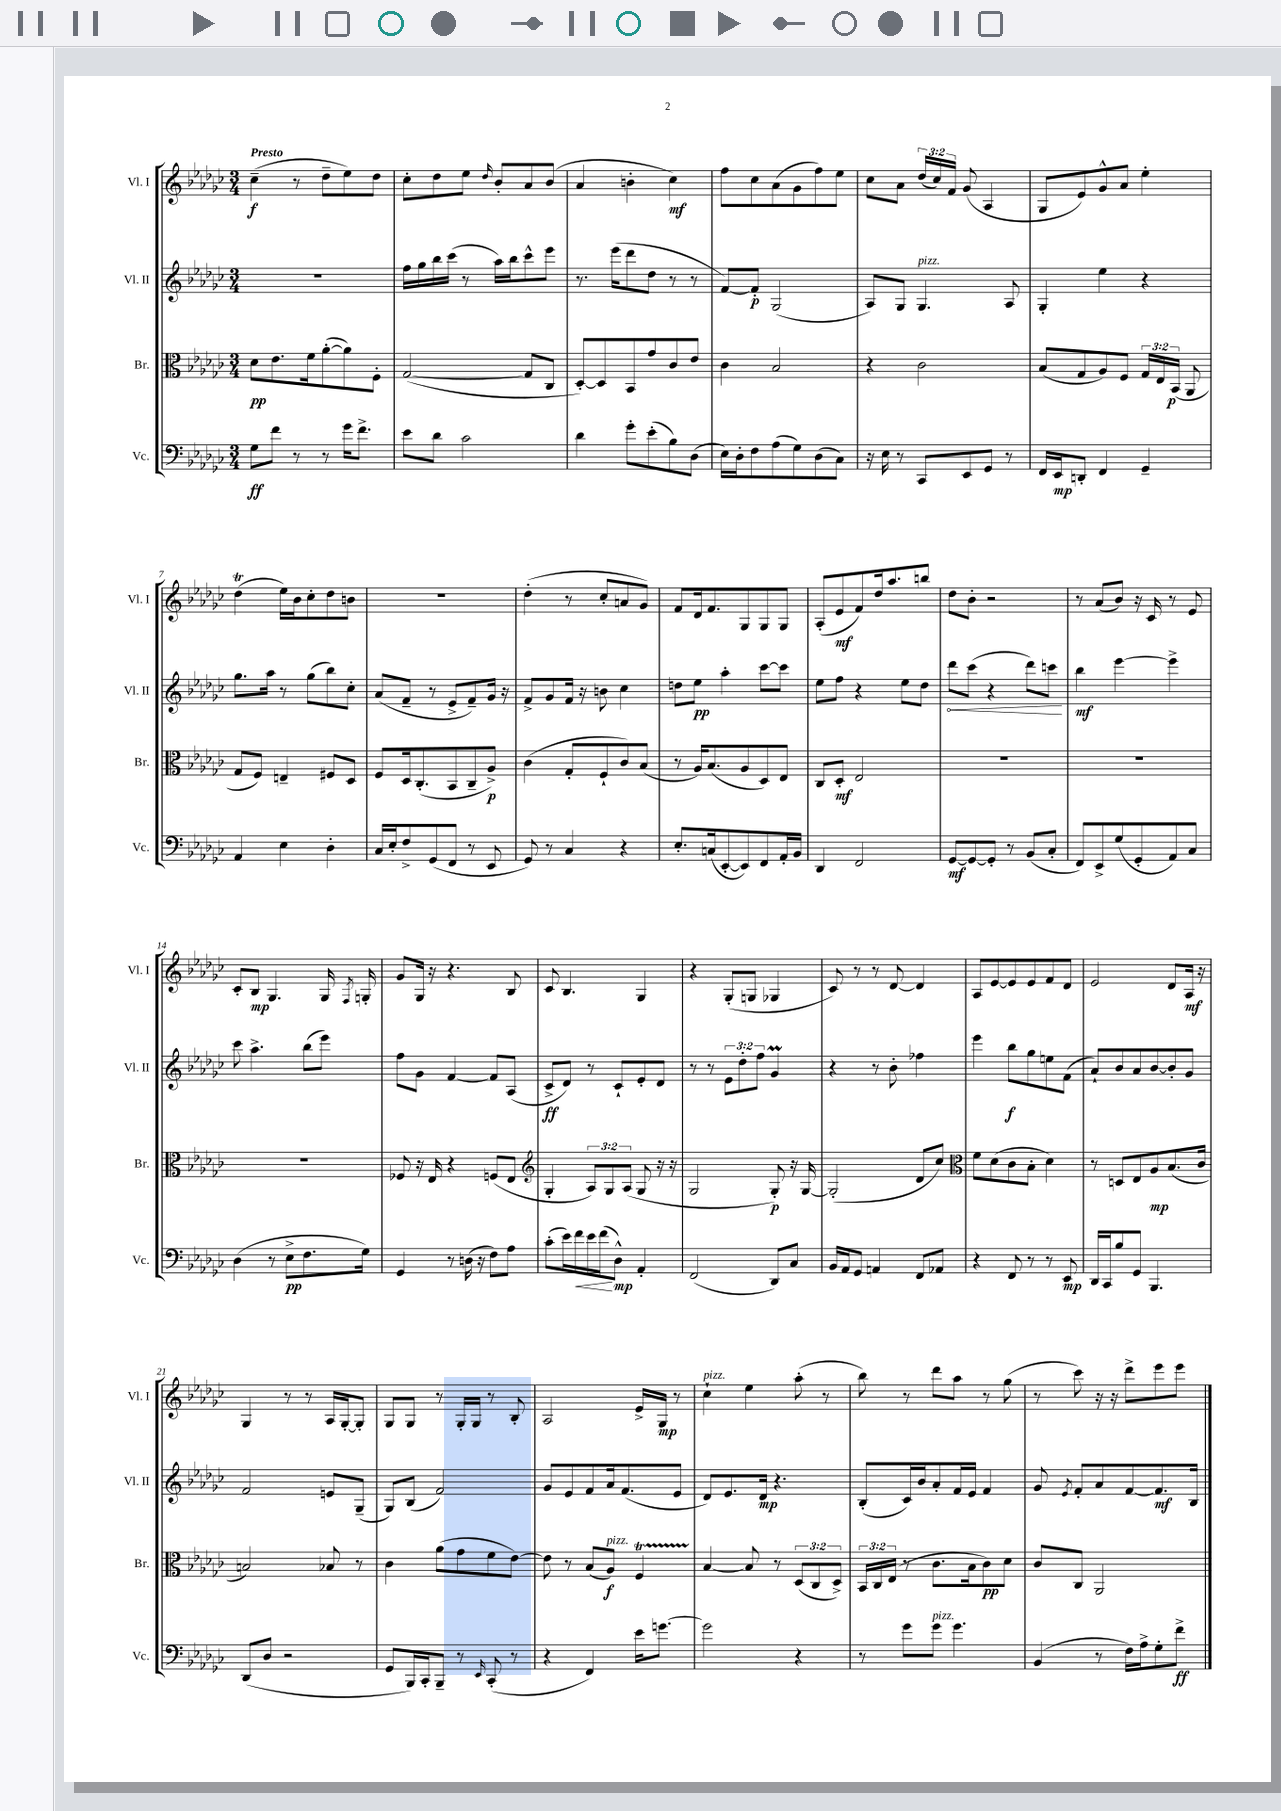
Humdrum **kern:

**kern	**dynam	**kern	**dynam	**kern	**dynam	**kern	**dynam
*part4	*part4	*part3	*part3	*part2	*part2	*part1	*part1
*staff4	*staff4	*staff3	*staff3	*staff2	*staff2	*staff1	*staff1
*I"Vc.	*	*I"Br.	*	*I"Vl. II	*	*I"Vl. I	*
*I'Vc.	*	*I'Br.	*	*I'Vl. II	*	*I'Vl. I	*
*clefF4	*	*clefC3	*	*clefG2	*	*clefG2	*
*k[b-e-a-d-g-c-]	*	*k[b-e-a-d-g-c-]	*	*k[b-e-a-d-g-c-]	*	*k[b-e-a-d-g-c-]	*
*M3/4	*	*M3/4	*	*M3/4	*	*M3/4	*
=1	=1	=1	=1	=1	=1	=1	=1
!	!	!	!	!	!	!LO:TX:a:B:t=Presto	!
8G-\L	ff	8d-\L	pp	2.r	.	(4cc-~\	f
8f\J	.	8.e-\	.	.	.	.	.
8r	.	.	.	.	.	8r	.
.	.	16f\k	.	.	.	.	.
8r	.	([8a-'\	.	.	.	8dd-~\L	.
16g-\KL	.	8a-\])	.	.	.	8ee-\)	.
8.f^\J	.	.	.	.	.	.	.
.	.	8F'\J	.	.	.	8dd-\J	.
=2	=2	=2	=2	=2	=2	=2	=2
8e-\L	.	([2G-/	.	16ff\LL	.	8cc-'\L	.
.	.	.	.	16gg-\	.	.	.
8d-\J	.	.	.	16bb-\	.	8dd-\	.
.	.	.	.	(16ccc-\JJ	.	.	.
2c-\	.	.	.	8r	.	8ee-\J	.
.	.	.	.	.	.	16qqdd-/	.
.	.	.	.	16aa-\LL)	.	8b-'/L	.
.	.	.	.	16bb-\J	.	.	.
.	.	8G-/L]	.	8ccc-^^\	.	8a-/	.
.	.	8C-/J	.	8eee-\J	.	(8b-/J	.
=3	=3	=3	=3	=3	=3	=3	=3
4d-\	.	[8D-'/L)	.	8.r	.	4a-/	.
.	.	8D-/]	.	.	.	.	.
.	.	.	.	(16eee-\KL	.	.	.
8g-'\L	.	8BB-/	.	8ddd-\	.	4bn'\	.
(8e-'\	.	8g-/	.	8dd-\J	.	.	.
8B-\)	.	8c-/	.	8r	.	4cc-\)	mf
(8D-\J	.	8e-/J	.	8r	.	.	.
=4	=4	=4	=4	=4	=4	=4	=4
16E-\LL)	.	4c-\	.	[8f/L)	.	8ff\L	.
16D-'\J	.	.	.	.	.	.	.
8F\	.	.	.	8f'/J]	p	8cc-\	.
(8A-\	.	2B-/	.	(2G-/	.	(8a-\	.
8G-\)	.	.	.	.	.	8g-\	.
(8D-\	.	.	.	.	.	8ff\)	.
8C-\J)	.	.	.	.	.	8ee-\J	.
=5	=5	=5	=5	=5	=5	=5	=5
16r	.	4r	.	8A-/L)	.	8cc-\L	.
16E-\	.	.	.	.	.	.	.
8r	.	.	.	8G-/J	.	8a-\J	.
!	!	!	!	!LO:TX:a:i:t=pizz.	!	!	!
8CC-/L	.	2c-\	.	4.G-/	.	(24dd-/LL	.
.	.	.	.	.	.	24cc-/)	.
.	.	.	.	.	.	24f/JJ	.
8EE-/	.	.	.	.	.	(8g-/	.
8GG-/J	.	.	.	.	.	4A-/	.
8r	.	.	.	8A-/	.	.	.
=6	=6	=6	=6	=6	=6	=6	=6
16FF/LL	.	(8B-/L	.	4G-'/	.	8G-/L	.
16EE-/J	mp	.	.	.	.	.	.
8DDn'/J	.	8G-/	.	.	.	8e-/)	.
4FF/	.	8A-/)	.	4ee-\	.	8g-^^/	.
.	.	8F/J	.	.	.	8a-/J	.
4GG-~/	.	24G-/LL	.	4r	.	4ee-'\	.
.	.	24E-/	.	.	.	.	.
.	.	(24BB-/JJ	p	.	.	.	.
.	.	8AA-/	.	.	.	.	.
!!LO:LB:g=z
=7	=7	=7	=7	=7	=7	=7	=7
4AA-/	.	8G-/L	.	8.gg-\L	.	(4dd-T\	.
.	.	8F/J)	.	.	.	.	.
.	.	.	.	16aa-\Jk	.	.	.
4E-\	.	4En~/	.	8r	.	16ee-\LL)	.
.	.	.	.	.	.	16b-\J	.
.	.	.	.	(8gg-\L	.	8cc-'\	.
4D-'\	.	8F#X/L	.	8bb-\)	.	8dd-\	.
.	.	8D-/J	.	8cc-'\J	.	8bn\J	.
=8	=8	=8	=8	=8	=8	=8	=8
16C-/LL	.	8F/L	.	(8a-/L	.	2.r	.
16E-'/J	.	.	.	.	.	.	.
8F^/	.	16D-/k	.	8f~/J	.	.	.
.	.	(8.C-'/	.	.	.	.	.
(8GG-/	.	.	.	8r	.	.	.
8FF/J	.	8BB-/	.	8e-^/L	.	.	.
8r	.	8C-~/	.	8f~/)	.	.	.
8EE-/	.	8A-^/J)	p	16g-/Jk	.	.	.
.	.	.	.	16r	.	.	.
=9	=9	=9	=9	=9	=9	=9	=9
8GG-/)	.	(4c-\	.	8f^/L	.	(4dd-'\	.
8r	.	.	.	8g-/	.	.	.
4C-/	.	8G-'/L	.	16f/Jk	.	8r	.
.	.	.	.	16r	.	.	.
.	.	8F`/	.	8bn\	.	8cc-'/L	.
4r	.	8c-/)	.	4cc-\	.	8an/	.
.	.	(8B-/J	.	.	.	8g-/J)	.
=10	=10	=10	=10	=10	=10	=10	=10
8.E-'/L	.	8r	.	8ddn\L	.	8f/L	.
.	.	16A-/KL)	.	8ee-\J	pp	16d-/k	.
(16Cn/k	.	(8.B-/	.	.	.	8.f/	.
[8EE-'/	.	.	.	4aa-'\	.	.	.
8EE-/])	.	8A-/	.	.	.	8G-/	.
8FF/	.	8D-/)	.	[8ccc-\L	.	8G-/	.
16AA-'/L	.	8E-/J	.	8ccc-\J]	.	8G-/J	.
16BB-/JJ	.	.	.	.	.	.	.
=11	=11	=11	=11	=11	=11	=11	=11
4DD-/	.	8C-/L	.	8ee-\L	.	(8A-'/L	.
.	.	8D-'/J	mf	8ff\J	.	8e-/	mf
2FF/	.	2E-/	.	4r	.	8f/)	.
.	.	.	.	.	.	16dd-/k	.
.	.	.	.	.	.	8.aa-/	.
.	.	.	.	8ee-\L	.	.	.
.	.	.	.	8dd-\J	.	8bbn/J	.
=12	=12	=12	=12	=12	=12	=12	=12
!	!	!	!	!	!LO:HP:b	!	!
[8GG-/L	mf	2.r	.	8ddd-\L	<	8dd-\L	.
8GG-/_	.	.	.	(8ccc-\J	.	8b-'\J	.
8GG-'/J]	.	.	.	4r	.	2r	.
8r	.	.	.	.	.	.	.
(8BB-/L	.	.	.	8ddd-\L)	.	.	.
8C-'/J	.	.	.	8cccn\J	.	.	.
.	.	.	.	.	[	.	.
=13	=13	=13	=13	=13	=13	=13	=13
8FF/L)	.	2.r	.	4bb-\	mf	8r	.
8EE-^/	.	.	.	.	.	(8a-/L	.
(8G-/	.	.	.	[4eee-\	.	8b-/J)	.
8GG-'/	.	.	.	.	.	16r	.
.	.	.	.	.	.	16c-/	.
8AA-/)	.	.	.	4eee-^\]	.	8r	.
8C-/J	.	.	.	.	.	8e-/	.
!!LO:LB:g=z
=14	=14	=14	=14	=14	=14	=14	=14
(4D-\	.	2.r	.	8ccc-\	.	8c-'/L	.
.	.	.	.	4.aa-^\	.	8B-/J	mp
8r	.	.	.	.	.	4.G-/	.
8E-^\L	pp	.	.	.	.	.	.
8.F\	.	.	.	(8bb-\L	.	.	.
.	.	.	.	8eee-\J)	.	16G-/	.
.	.	.	.	.	.	8qF/	.
16G-\Jk)	.	.	.	.	.	16Gn'/	.
=15	=15	=15	=15	=15	=15	=15	=15
4GG-/	.	8F-X/	.	8ff\L	.	8g-/L	.
.	.	16r	.	8g-\J	.	16G-/Jk	.
.	.	16E-/	.	.	.	16r	.
8r	.	4r	.	[4f/	.	4.r	.
(16Dn\	.	.	.	.	.	.	.
16r	.	.	.	.	.	.	.
8F\L)	.	(8Fn/L	.	8f/L]	.	.	.
8A-\J	.	8E-/J	.	(8A-/J	.	8B-/	.
=16	=16	=16	=16	=16	=16	=16	=16
*	*	*clefG2	*	*	*	*	*
(8c-'\L	.	4G-'/	.	8c-^/L	ff	8c-/	.
16e-\L)	.	.	.	8d-/J)	.	4.B-/	.
!	!LO:HP:b	!	!	!	!	!	!
16f\	<	.	.	.	.	.	.
16e-\	.	12A-/L)	.	8r	.	.	.
(16f\J	.	.	.	.	.	.	.
.	.	12G-/	.	.	.	.	.
8D-^^\J)	[ mp	.	.	8c-`/L	.	.	.
.	.	(12A-/J	.	.	.	.	.
4AA-'/	.	8G-/	.	8e-'/	.	4G-/	.
.	.	16r	.	8d-/J	.	.	.
.	.	16r	.	.	.	.	.
=17	=17	=17	=17	=17	=17	=17	=17
(2FF/	.	2G-/	.	8r	.	4r	.
.	.	.	.	8r	.	.	.
.	.	.	.	12e-\L	.	(8G-'/L	.
.	.	.	.	12dd-'\	.	.	.
.	.	.	.	.	.	8Gn/J	.
.	.	.	.	12ff\J	.	.	.
8DD-/L)	.	8G-'/)	p	4g-M/	.	4G-X/	.
8C-/J	.	16r	.	.	.	.	.
.	.	[16G-/	.	.	.	.	.
=18	=18	=18	=18	=18	=18	=18	=18
16BB-/LL	.	(2G-'/]	.	4r	.	8c-/)	.
16AA-/J	.	.	.	.	.	.	.
8GG-/J	.	.	.	.	.	8r	.
4AAn/	.	.	.	8r	.	8r	.
.	.	.	.	8b-'\	.	[8d-/	.
8FF/L	.	8d-/L	.	4ff-X\	.	4d-/]	.
8AA-X/J	.	8cc-/J)	.	.	.	.	.
=19	=19	=19	=19	=19	=19	=19	=19
*	*	*clefC3	*	*	*	*	*
4r	.	8f\L	.	4eee-\	.	8A-/L	.
.	.	(8d-\	.	.	.	[8e-/	.
8FF/	.	8c-\	.	8bb-\L	f	8e-/]	.
8r	.	8B-'\J	.	8gg-\	.	8e-/	.
8r	.	4d-\)	.	8een\	.	8f/	.
8EE-/	mp	.	.	(8f\J	.	8d-/J	.
=20	=20	=20	=20	=20	=20	=20	=20
16DD-/LL	.	8r	.	8a-`/L)	.	2e-/	.
16CC-/J	.	.	.	.	.	.	.
8B-/	.	8Dn/L	.	8b-/	.	.	.
8GG-/J	.	8E-/	.	8a-/	.	.	.
4.BBB-/	.	8A-/	mp	[8b-/	.	.	.
.	.	(8.B-/	.	8b-'/]	.	8d-/L	.
.	.	.	.	8g-/J	.	16A-/Jk	mf
.	.	16c-/Jk	.	.	.	16r	.
!!LO:LB:g=z
=21	=21	=21	=21	=21	=21	=21	=21
(8DD-/L	.	2Bn/)	.	2f/	.	4G-/	.
8D-/J	.	.	.	.	.	.	.
2r	.	.	.	.	.	8r	.
.	.	.	.	.	.	8r	.
.	.	8B-X/	.	8en/L	.	16A-/LL	.
.	.	.	.	.	.	[16G-'/J	.
.	.	8r	.	(8G-~/J	.	8G-'/J]	.
=22	=22	=22	=22	=22	=22	=22	=22
8GG-/L	.	4c-\	.	8G-/L)	.	8G-/L	.
16BBB-/L)	.	.	.	(8B-/J	.	8G-/J	.
16CC-'/J	.	.	.	.	.	.	.
8BBB-~/J	.	(8a-\L	.	2f/)	.	8r	.
8r	.	8g-\	.	.	.	16G-'/LL	.
.	.	.	.	.	.	16G-/JJ	.
16qqEE-/	.	.	.	.	.	.	.
(8CC-'/	.	8f\	.	.	.	8r	.
8r	.	[8e-\J)	.	.	.	8B-'/	.
=23	=23	=23	=23	=23	=23	=23	=23
4r	.	8e-\]	.	8g-/L	.	2A-/	.
.	.	8r	.	8e-/	.	.	.
4FF/)	.	(8B-/L	.	8f/	.	.	.
!	!	!LO:TX:a:i:t=pizz.	!	!	!	!	!
.	.	8A-/J)	f	16a-/k	.	.	.
.	.	.	.	(8.f/	.	.	.
16e-\KL	.	4Ft/	.	.	.	16e-^/LL	.
[8.gn\J	.	.	.	.	.	16G-/JJ	mp
.	.	.	.	8e-/J	.	8r	.
=24	=24	=24	=24	=24	=24	=24	=24
!	!	!	!	!	!	!LO:TX:a:i:t=pizz.	!
2g\]	.	[4B-/	.	8d-/L)	.	4cc-`\	.
.	.	.	.	8.e-/	.	.	.
.	.	8B-/]	.	.	.	4ee-\	.
.	.	.	.	16d-/Jk	mp	.	.
.	.	8r	.	4.r	.	.	.
4r	.	(12D-/L	.	.	.	(8aa-'\	.
.	.	12C-/	.	.	.	.	.
.	.	.	.	.	.	8r	.
.	.	12D-^/J)	.	.	.	.	.
=25	=25	=25	=25	=25	=25	=25	=25
8r	.	24BB-/LL	.	(8B-'/L	.	8bb-\)	.
.	.	24C-/	.	.	.	.	.
.	.	(24E-/JJ	.	.	.	.	.
8g-\L	.	8r	.	16c-/L)	.	8r	.
.	.	.	.	16b-/J	.	.	.
!LO:TX:a:i:t=pizz.	!	!	!	!	!	!	!
8g-\J	.	8.c-\L	.	8a-'/	.	8ddd-\L	.
4.g-\	.	.	.	16f/L	.	8aa-\J	.
.	.	16B-\k	.	16e-/JJ	.	.	.
.	.	8c-\)	pp	4f/	.	8r	.
.	.	8d-\J	.	.	.	(8gg-\	.
=26	=26	=26	=26	=26	=26	=26	=26
(4BB-/	.	8c-/L	.	8g-/	.	8r	.
.	.	.	.	8qe-/	.	.	.
.	.	8C-/J	.	8f'/L	.	8ccc-\)	.
8r	.	2AA-/	.	8a-/	.	16r	.
.	.	.	.	.	.	16r	.
16F\LL)	.	.	.	[8f/	.	8ddd-^\L	.
16A-^\J	.	.	.	.	.	.	.
8G-'\	.	.	.	8.f/]	mf	8eee-\	.
8f^\J	ff	.	.	.	.	8eee-\J	.
.	.	.	.	16B-/Jk	.	.	.
==	==	==	==	==	==	==	==
*-	*-	*-	*-	*-	*-	*-	*-
